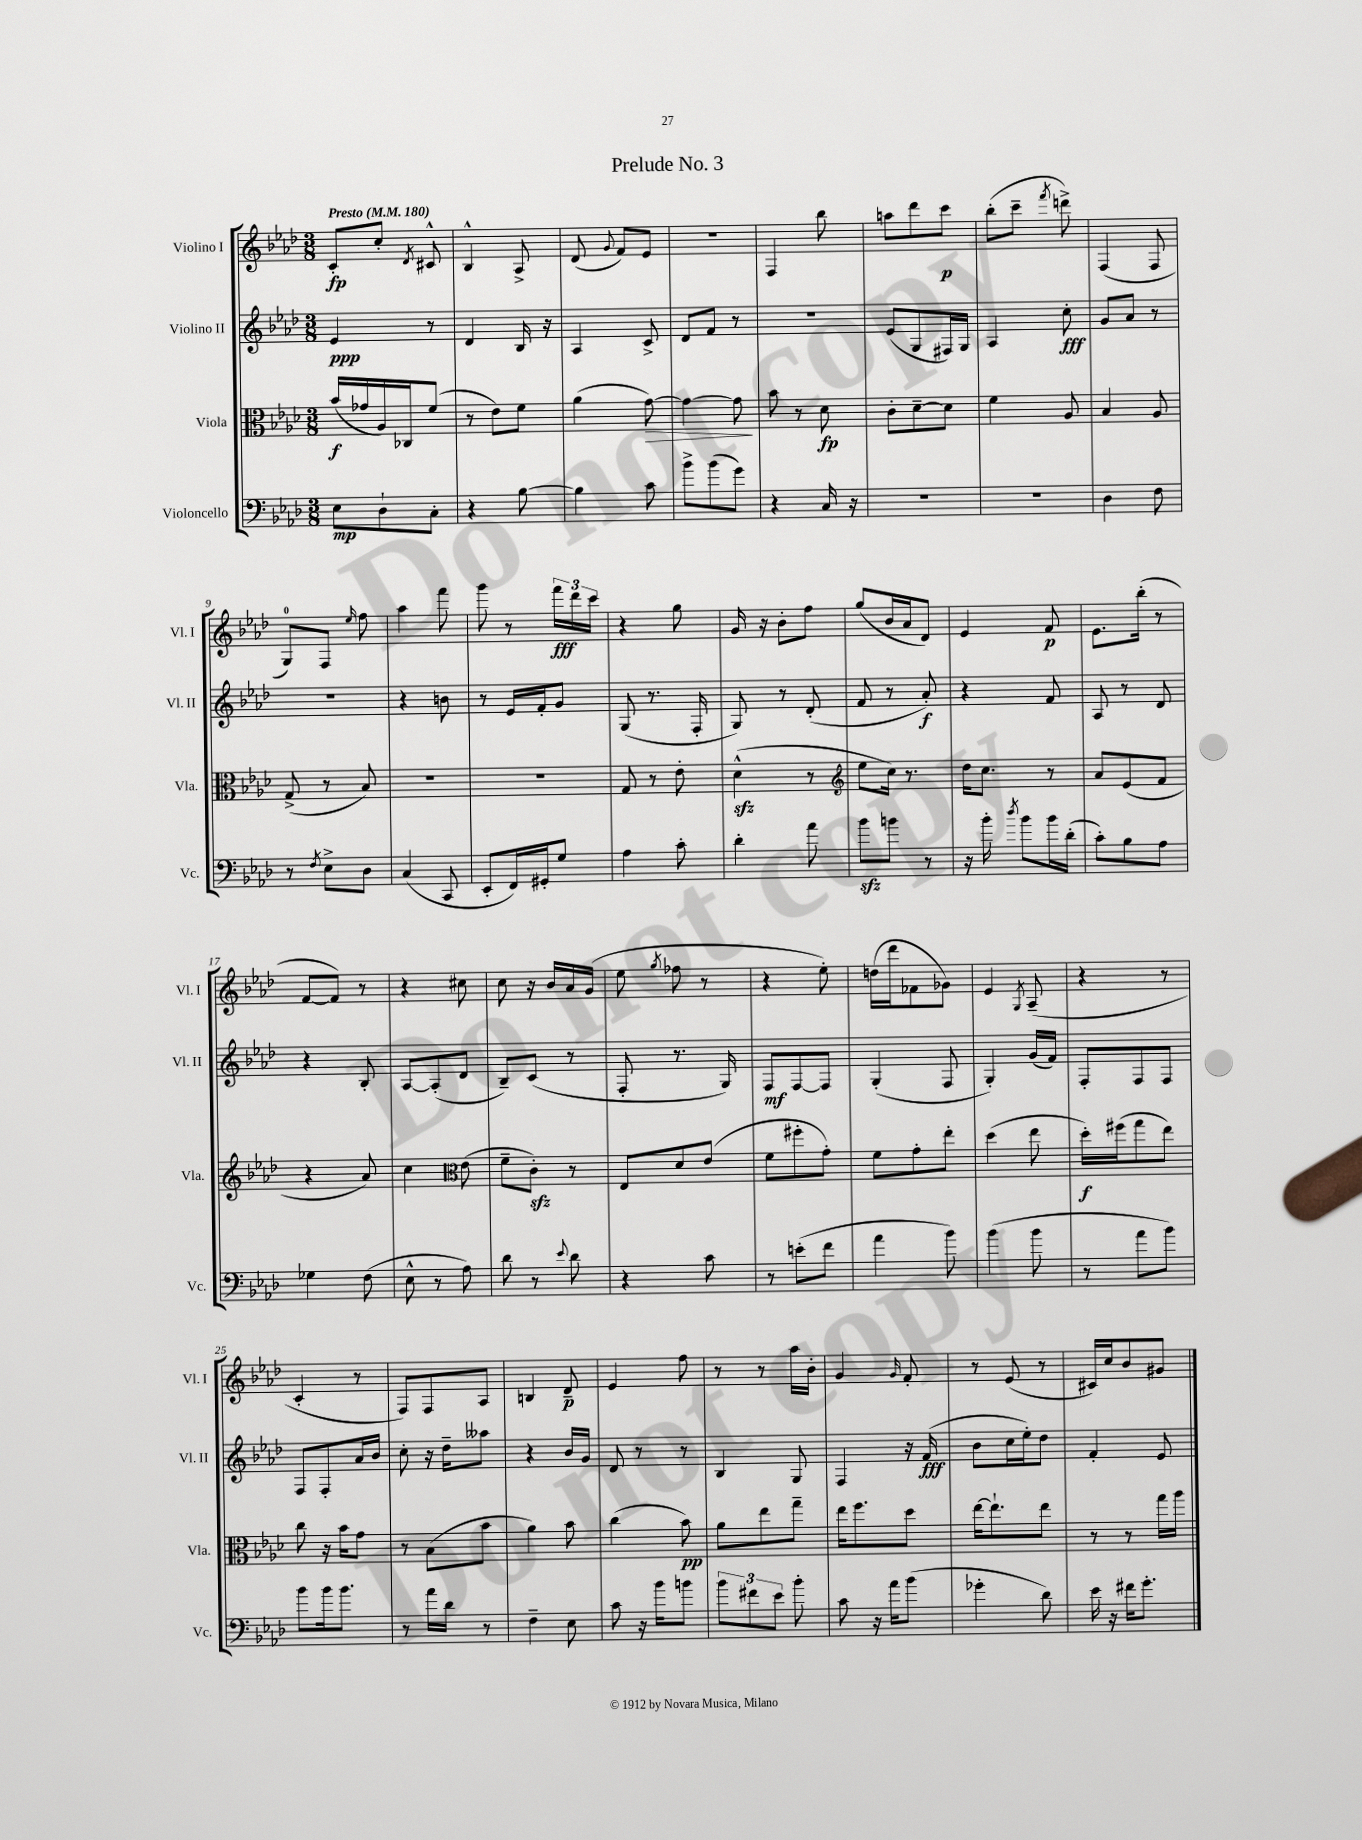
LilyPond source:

\header { title = "Prelude No. 3" }
<<
\new StaffGroup <<
\new Staff = "s0" \with { instrumentName = "Violino I" shortInstrumentName = "Vl. I" } {
    \clef treble \key aes \major \numericTimeSignature \time 3/8 \tempo "Presto" 4 = 180
    \autoBeamOff c'8[-.\fp c''8]-. \acciaccatura { des'8 } cis'8-^ |
    bes4-^ aes8-> |
    des'8( \appoggiatura { g'8 } f'8[) ees'8] |
    R4. |
    f4 bes''8 |
    a''8[ des'''8 c'''8]\p |
    bes''8[-.( c'''8]-- \acciaccatura { f'''8 } d'''8->) |
    f4( f8 |
    g8[-0) f8] \grace { ees''16 } f''8 |
    aes''4 f'''8 |
    g'''8 r8 \tuplet 3/2 { f'''16[\fff des'''16 c'''16] } |
    r4 g''8 |
    g'16 r16 bes'8[-. f''8] |
    g''8[( bes'16 aes'16 des'8]) |
    ees'4 f'8\p |
    ees'8.[ bes''16]-.( r8 |
    f'8[~ f'8]) r8 |
    r4 cis''8 |
    c''8 r16 bes'16[ aes'16 g'16]( |
    ees''8 \acciaccatura { g''8 } fes''8 r8 |
    r4 ees''8-.) |
    d''16[( des'''16 fes'8 ges'8]) |
    ees'4 \acciaccatura { g8 } aes8--( |
    r4 r8 |
    c'4-. r8 |
    f8[) f8 aes8] |
    b4 des'8--\p |
    ees'4 f''8 |
    r8 r8 aes''16[ bes'16]-. |
    g'4 \grace { g'16 } f'8-. |
    r8 ees'8( r8 |
    cis'16[) c''16 bes'8 gis'8] \bar "|." |
}
\new Staff = "s1" \with { instrumentName = "Violino II" shortInstrumentName = "Vl. II" } {
    \clef treble \key aes \major \numericTimeSignature \time 3/8
    \autoBeamOff ees'4\ppp r8 |
    des'4 bes16 r16 |
    aes4 c'8-> |
    des'8[ f'8] r8 |
    R4. |
    ees'8[( g8 fis16) g16] |
    aes4 c''8-.\fff |
    g'8[ aes'8] r8 |
    R4. |
    r4 b'8 |
    r8 ees'16[ f'16-. g'8] |
    g8( r8. f16-. |
    g8) r8 des'8-.( |
    f'8 r8 aes'8-.\f) |
    r4 f'8 |
    aes8 r8 des'8 |
    r4 bes8-. |
    aes8[~ aes8-.( des'8] |
    bes8[--) c'8]( r8 |
    f8-. r8. g16) |
    f8[\mf f8~ f8] |
    g4-.( f8 |
    g4-.) g'16[( f'16]) |
    f8[-. f8 f8] |
    f8[ f8-. aes'16 bes'16] |
    c''8-. r16 des''16[-- aeses''8] |
    r4 bes'16[ g'16] |
    des'8 r8 r8 |
    bes4 g8 |
    f4 r16 f'16\fff( |
    bes'8[ c''16 ees''16-.) des''8] |
    f'4-. ees'8 \bar "|." |
}
\new Staff = "s2" \with { instrumentName = "Viola" shortInstrumentName = "Vla." } {
    \clef alto \key aes \major \numericTimeSignature \time 3/8
    \autoBeamOff bes'16[\f( ges'16 aes16) ces16 f'8]( |
    r8 ees'8[) f'8] |
    aes'4( g'8~\>) |
    g'4~ g'8\! |
    bes'8 r8 des'8\fp |
    c'8[-. des'8~-- des'8] |
    f'4 aes8 |
    bes4 aes8 |
    g8->( r8 bes8) |
    R4. |
    r4. |
    g8 r8 ees'8-. |
    des'4-^\sfz( r8 |
    \clef treble ees''8[ c''16]) r8. |
    des''16[ c''8.] r8 |
    aes'8[ ees'8( f'8] |
    r4 aes'8) |
    c''4 \clef alto ees'8( |
    f'8[-- c'8]-.\sfz) r8 |
    ees8[ des'8 ees'8]( |
    f'8[ fis''8-. g'8]-.) |
    f'8[ g'8-. ees''8]-. |
    des''4( ees''8 |
    des''16[-.\f) fis''16( g''8 ees''8]) |
    c''8 r16 bes'16[ g'8] |
    r8 bes8[( bes'8] |
    aes'4) bes'8 |
    c''4( bes'8\pp) |
    aes'8[ ees''8 g''8]-- |
    ees''16[ f''8. des''8] |
    ees''16[~ ees''8.-! ees''8] |
    r8 r8 g''16[ aes''16] \bar "|." |
}
\new Staff = "s3" \with { instrumentName = "Violoncello" shortInstrumentName = "Vc." } {
    \clef bass \key aes \major \numericTimeSignature \time 3/8
    \autoBeamOff ees8[\mp des8-! c8]-. |
    r4 bes8~ |
    bes4 c'8 |
    bes'8[-> bes'8( g'8]) |
    r4 c16 r16 |
    R4. |
    R4. |
    des4 f8 |
    r8 \acciaccatura { f8 } ees8[-> des8] |
    c4( c,8 |
    ees,8[-. f,16) gis,16-. g8] |
    aes4 c'8-. |
    des'4-. aes'8 |
    bes'8[\sfz b'8] r8 |
    r16 bes'16-. \acciaccatura { des''8 } bes'8[ bes'16 des'16]-.( |
    c'8[-.) bes8 aes8] |
    ges4 f8( |
    ees8-^ r8 aes8) |
    des'8 r8 \appoggiatura { ees'8 } des'8 |
    r4 c'8 |
    r8 e'8[-.( f'8] |
    aes'4 bes'8) |
    bes'4( bes'8 |
    r8 aes'8[ bes'8]) |
    bes'8[ bes'16 bes'8.] |
    r8 aes'16[ des'16] r8 |
    f4-- ees8 |
    c'8 r16 bes'16[ b'8] |
    \tuplet 3/2 { bes'8[ fis'8 ees'8] } bes'8-. |
    c'8 r16 aes'16[ bes'8]( |
    ges'4-. des'8) |
    ees'16 r16 fis'16[ g'8.]-. \bar "|." |
}
>>
>>
